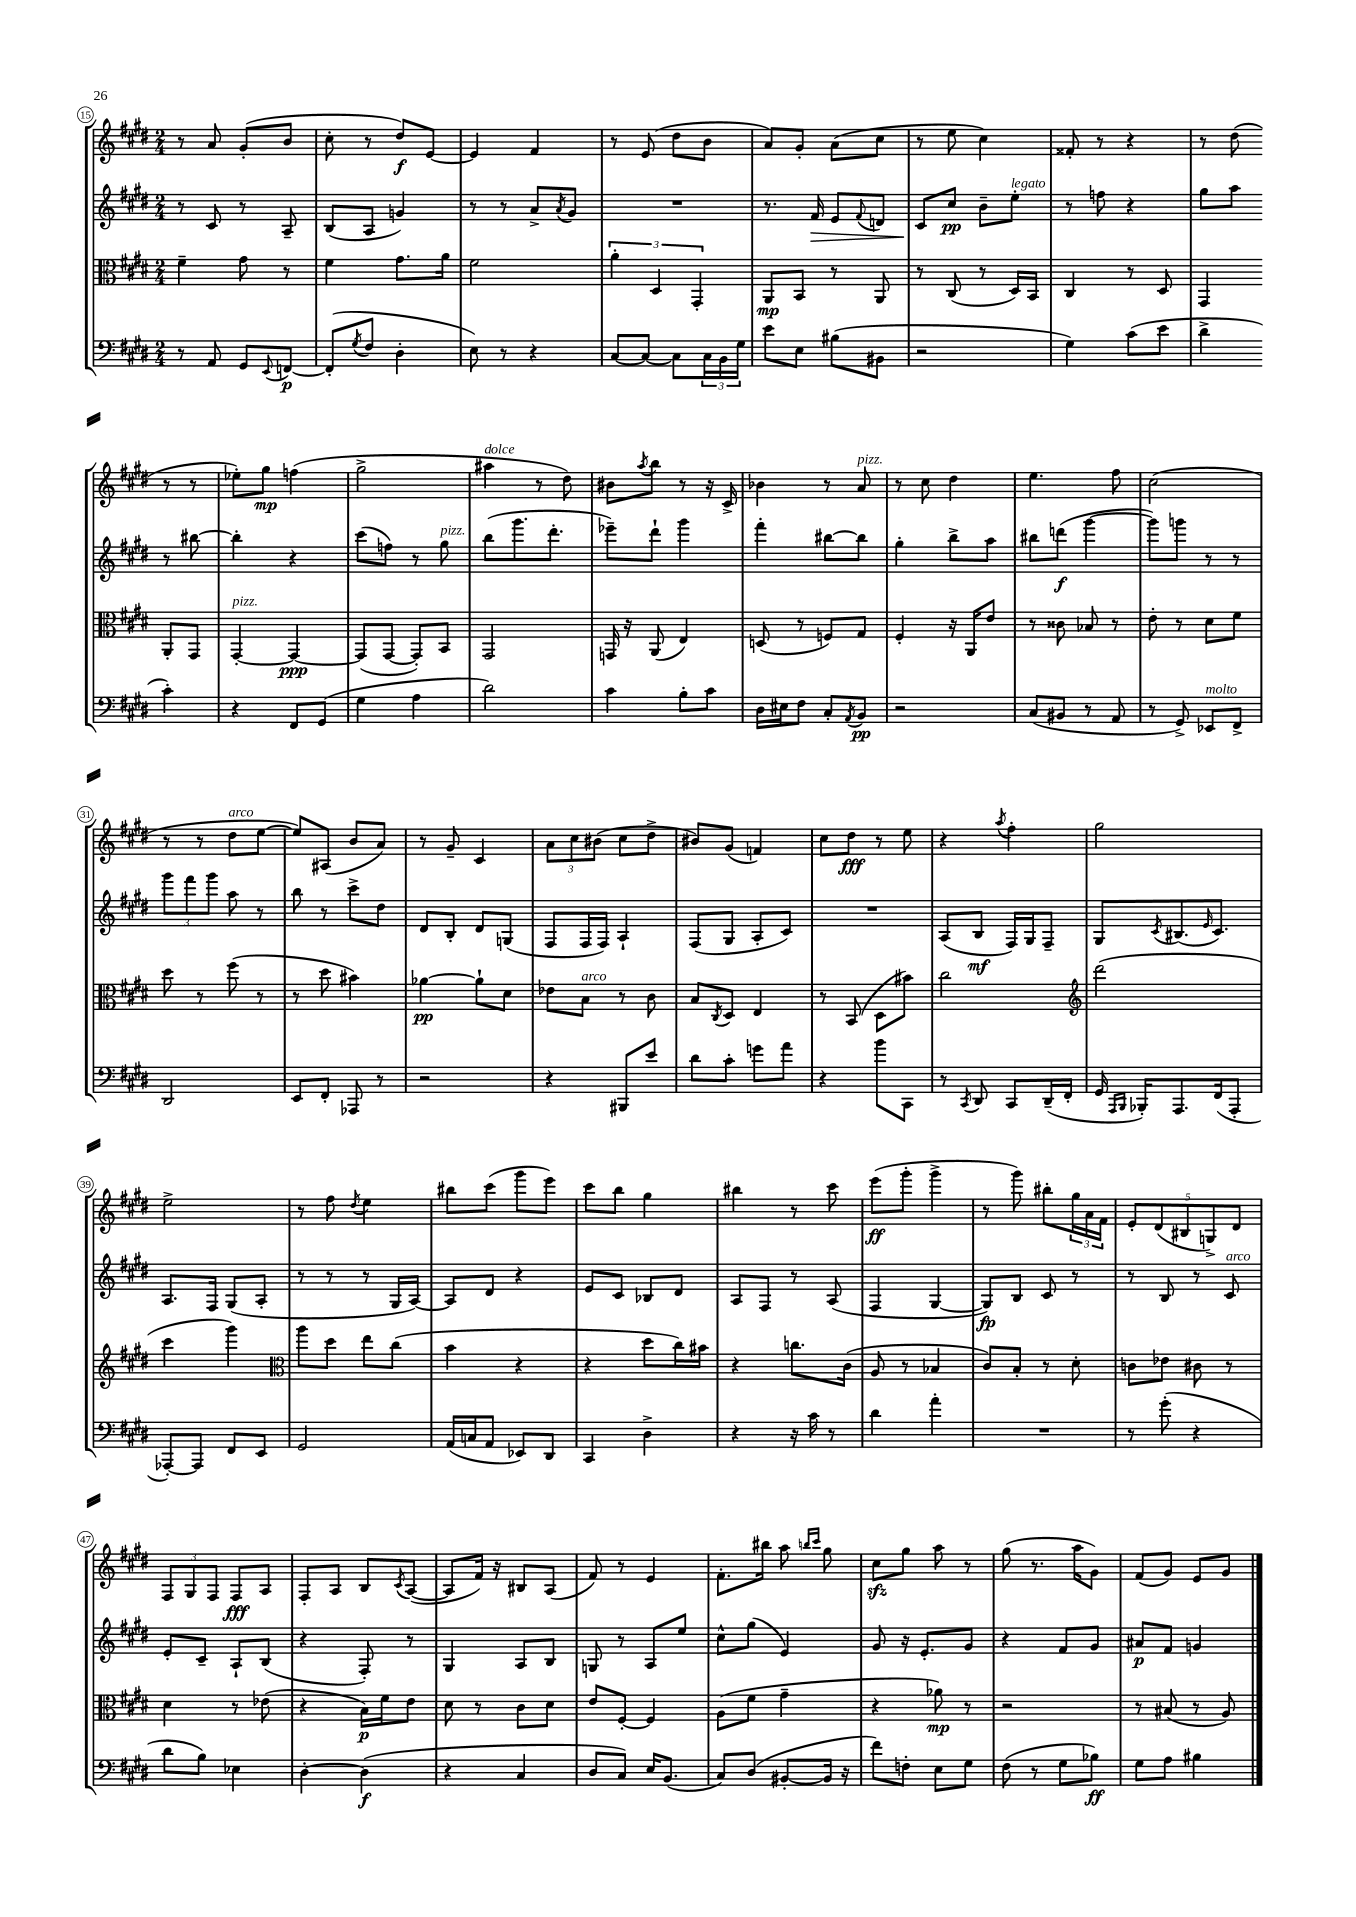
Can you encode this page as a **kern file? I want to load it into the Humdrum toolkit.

**kern	**kern	**kern	**kern
*staff4	*staff3	*staff2	*staff1
*clefF4	*clefC3	*clefG2	*clefG2
*k[f#c#g#d#]	*k[f#c#g#d#]	*k[f#c#g#d#]	*k[f#c#g#d#]
*M2/4	*M2/4	*M2/4	*M2/4
8r	4f#~\	8r	8r
8AA/	.	8c#/	8a/
8GG#/L	8g#\	8r	(8g#'/L
8qqEE/	.	.	.
[8FF/J	8r	8A~/	8b/J
=	=	=	=
(8FF'/]L	4f#\	(8B/L	8cc#'\
8qG#/	.	.	.
8F#/J	.	8A/J	8r
4D#'\	8.g#\L	4g/)	8dd#/L)
.	.	.	[8e/J
.	16a\Jk	.	.
=	=	=	=
8E\)	2f#\	8r	4e/]
8r	.	8r	.
4r	.	8a^/L	4f#/
.	.	8qa/	.
.	.	8g#/J	.
=	=	=	=
[8C#/L	6a'\	2r	8r
8C#/_J	.	.	(8e/
.	6D#/	.	.
8C#\]L	.	.	8dd#\L
.	6GG#'/	.	.
24C#\L	.	.	8b\J
24BB\	.	.	.
24G#\JJ	.	.	.
=	=	=	=
8e\L	8AA/L	8.r	8a/L)
8E\J	8BB/J	.	8g#'/J
.	.	16f#/	.
(8B#\L	8r	8e/L	(8a\L
.	.	8qqf#/	.
8BB#\J	8AA/	8d/J	8cc#\J
=	=	=	=
2r	8r	8c#/L	8r
.	(8C#/	8cc#/J	8ee\
.	8r	8b~\L	4cc#\)
.	16D#/LL)	8ee'\J	.
.	16BB/JJ	.	.
=	=	=	=
4G#\)	4C#/	8r	8f##'/
.	.	8ff\	8r
(8c#\L	8r	4r	4r
8e\J	8D#/	.	.
=	=	=	=
4d#^\	4GG#/	8gg#\L	8r
.	.	8aa\J	(8dd#\
4c#'\)	8AA'/L	8r	8r
.	8GG#/J	[8bb#\	8r
=	=	=	=
4r	[4GG#'/	4bb#'\]	8ee-'\L)
.	.	.	8gg#\J
8FF#/L	4GG#/_	4r	(4ff\
(8GG#/J	.	.	.
=	=	=	=
4G#\	(8GG#/]L	(8ccc#\L	2gg#^\
.	[8GG#/J	8ff\J)	.
4A\	8GG#'/]L)	8r	.
.	8BB/J	8gg#\	.
=	=	=	=
2d#\)	2GG#/	(8bb\L	4aa#\
.	.	8.ggg#\	.
.	.	.	8r
.	.	8.ddd#'\J	.
.	.	.	8dd#\)
=	=	=	=
4c#\	16GG/	8eee-~\L)	8b#\L
.	16r	.	.
.	.	.	8qaa/
.	(8AA/	8ddd#`\J	8bb\J
8B'\L	4E/)	4ggg#\	8r
8c#\J	.	.	16r
.	.	.	16c#^/
=	=	=	=
16D#\LL	(8D/	4fff#'\	4b-\
16E#\J	.	.	.
8F#\J	8r	.	.
8C#'/L	8F/L)	[8bb#\L	8r
8qAA/	.	.	.
8BB/J	8G#/J	8bb#\]J	8a/
=	=	=	=
2r	4F#'/	4gg#'\	8r
.	.	.	8cc#\
.	16r	8bb^\L	4dd#\
.	16AA/LK	.	.
.	8e/J	8aa\J	.
=	=	=	=
(8C#/L	8r	8bb#\L	4.ee\
8BB#/J	8c##\	(8ddd\J	.
8r	8B-/	[4ggg#\	.
8AA/	8r	.	8ff#\
=	=	=	=
8r	8e'\	8ggg#\]L)	(2cc#\
8GG#^/)	8r	8ggg\J	.
8EE-/L	8d#\L	8r	.
8FF#^/J	8f#\J	8r	.
=	=	=	=
2DD#/	8dd#\	12ggg#\L	8r
.	.	12fff#\	.
.	8r	.	8r
.	.	12ggg#\J	.
.	(8ff#\	8aa\	8dd#\L
.	8r	8r	[8ee\J
=	=	=	=
8EE/L	8r	8bb\	8ee/]L)
8FF#'/J	8dd#\	8r	(8A#/J
8AAA-/	4b#\)	8ccc#^\L	8b/L
8r	.	8dd#\J	8a/J)
=	=	=	=
2r	[4a-\	8d#/L	8r
.	.	8B'/J	8g#~/
.	8a-`\]L	8d#/L	4c#/
.	8d#\J	(8G/J	.
=	=	=	=
4r	8e-\L	8F#/L	12a\L
.	.	.	12cc#\
.	8B\J	16F#/L	.
.	.	.	(12b#\J
.	.	16F#/JJ)	.
8BBB#/L	8r	4A`/	8cc#\L
8e/J	8c#\	.	8dd#^\J
=	=	=	=
8d#\L	8B/L	(8F#/L	8b#/L)
.	8qC#/	.	.
8c#'\J	8D#/J	8G#/J	(8g#/J
8g\L	4E/	8A'/L	4f/)
8a\J	.	8c#/J)	.
=	=	=	=
4r	8r	2r	8cc#\L
.	(8BB/	.	8dd#\J
8b\L	8D#\L	.	8r
8CC#\J	8b#\J)	.	8ee\
=	=	=	=
8r	2cc#\	(8A/L	4r
8qCC#/	.	.	.
8DD#/	.	8B/J	.
.	.	.	8qaa/
8CC#/L	.	16F#/LL)	4ff#'\
.	.	16G#/J	.
(16DD#~/L	.	8F#~/J	.
16FF#'/JJ	.	.	.
=	=	=	=
*	*clefG2	*	*
16GG#/	(2ddd#\	8G#/L	2gg#\
16qqAAA/LL	.	.	.
16qqBBB/JJ	.	.	.
16BBB-'/LK)	.	.	.
.	.	8qc#/	.
8.AAA/	.	(8.B#/	.
.	.	16qqe/	.
(16FF#/k	.	8.c#/J)	.
8AAA'/J	.	.	.
=	=	=	=
[8AAA-'/L)	4ccc#\	8.A/L	2ee^\
8AAA-/]J	.	.	.
.	.	16F#/Jk	.
8FF#/L	4ggg#\)	(8G#/L	.
8EE/J	.	8A'/J	.
=	=	=	=
*	*clefC3	*	*
2GG#/	8aa\L	8r	8r
.	8dd#\J	8r	8ff#\
.	.	.	8qdd#/
.	8ee\L	8r	4ee\
.	(8cc#\J	16G#/LL	.
.	.	[16A/JJ)	.
=	=	=	=
(16AA/LL	4b\	8A/]L	8bb#\L
16C/J	.	.	.
8AA/J	.	8d#/J	(8ccc#\J
8EE-/L)	4r	4r	8ggg#\L
8DD#/J	.	.	8eee\J)
=	=	=	=
4CC#/	4r	8e/L	8ccc#\L
.	.	8c#/J	8bb\J
4D#^\	8dd#\L	8B-/L	4gg#\
.	16cc#\L)	8d#/J	.
.	16b#\JJ	.	.
=	=	=	=
4r	4r	8A/L	4bb#\
.	.	8F#/J	.
16r	8.cc\L	8r	8r
16c#\	.	.	.
8r	.	(8A/	8ccc#\
.	(16c#\Jk	.	.
=	=	=	=
4d#\	8A/	4F#/	(8eee\L
.	8r	.	8ggg#'\J
4a'\	4B-/	[4G#/	4ggg#^\
=	=	=	=
2r	8c#/L)	8G#/]L)	8r
.	8B'/J	8B/J	8ggg#\)
.	8r	8c#/	8bb#'\L
.	8d#'\	8r	24gg#\L
.	.	.	24a\
.	.	.	24f#\JJ
=	=	=	=
8r	8c\L	8r	10e'/L
.	.	.	(10d#/
(8g#'\	8e-\J	8B/	.
.	.	.	10B#/
4r	8c#\	8r	.
.	.	.	10G^/)
.	8r	8c#/	.
.	.	.	10d#/J
=	=	=	=
8d#\L	4d#\	8e'/L	12F#/L
.	.	.	12G#/
8B\J)	.	8c#~/J	.
.	.	.	12F#/J
4E-\	8r	8A`/L	8F#/L
.	(8e-\	(8B/J	8A/J
=	=	=	=
[4D#'\	4r	4r	8F#'/L
.	.	.	8A/J
(4D#\]	16B\LL)	8F#'/)	8B/L
.	16f#\J	.	.
.	.	.	8qc#/
.	8e\J	8r	([8A/J
=	=	=	=
4r	8d#\	4G#/	8A/]L
.	8r	.	16f#/Jk)
.	.	.	16r
4C#/	8c#\L	8A/L	8B#/L
.	8d#\J	8B/J	(8A/J
=	=	=	=
8D#/L	8e/L	8G/	8f#/)
8C#/J)	[8F#'/J	8r	8r
16E/LK	4F#/]	8A/L	4e/
(8.BB/J	.	.	.
.	.	8ee/J	.
=	=	=	=
8C#/L)	(8A\L	8cc#^^\L	8.f#'\L
(8D#/J	8f#\J	(8gg#\J	.
.	.	.	16bb#\Jk
[8BB#'/L	4g#~\	4e/)	8aa\
.	.	.	16qqbb/LL
.	.	.	16qqccc#/JJ
16BB#/]Jk	.	.	8gg#\
16r	.	.	.
=	=	=	=
8f#\L)	4r	8g#/	8cc#\L
8F'\J	.	16r	8gg#\J
.	.	8.e'/L	.
8E\L	8a-\)	.	8aa\
8G#\J	8r	8g#/J	8r
=	=	=	=
(8F#\	2r	4r	(8gg#\
8r	.	.	8.r
8G#\L	.	8f#/L	.
.	.	.	16aa\LK
8B-\J)	.	8g#/J	8g#\J)
=	=	=	=
8G#\L	8r	8a#/L	(8f#/L
8A\J	(8B#/	8f#/J	8g#/J)
4B#\	8r	4g/	8e/L
.	8A/)	.	8g#/J
==	==	==	==
*-	*-	*-	*-
